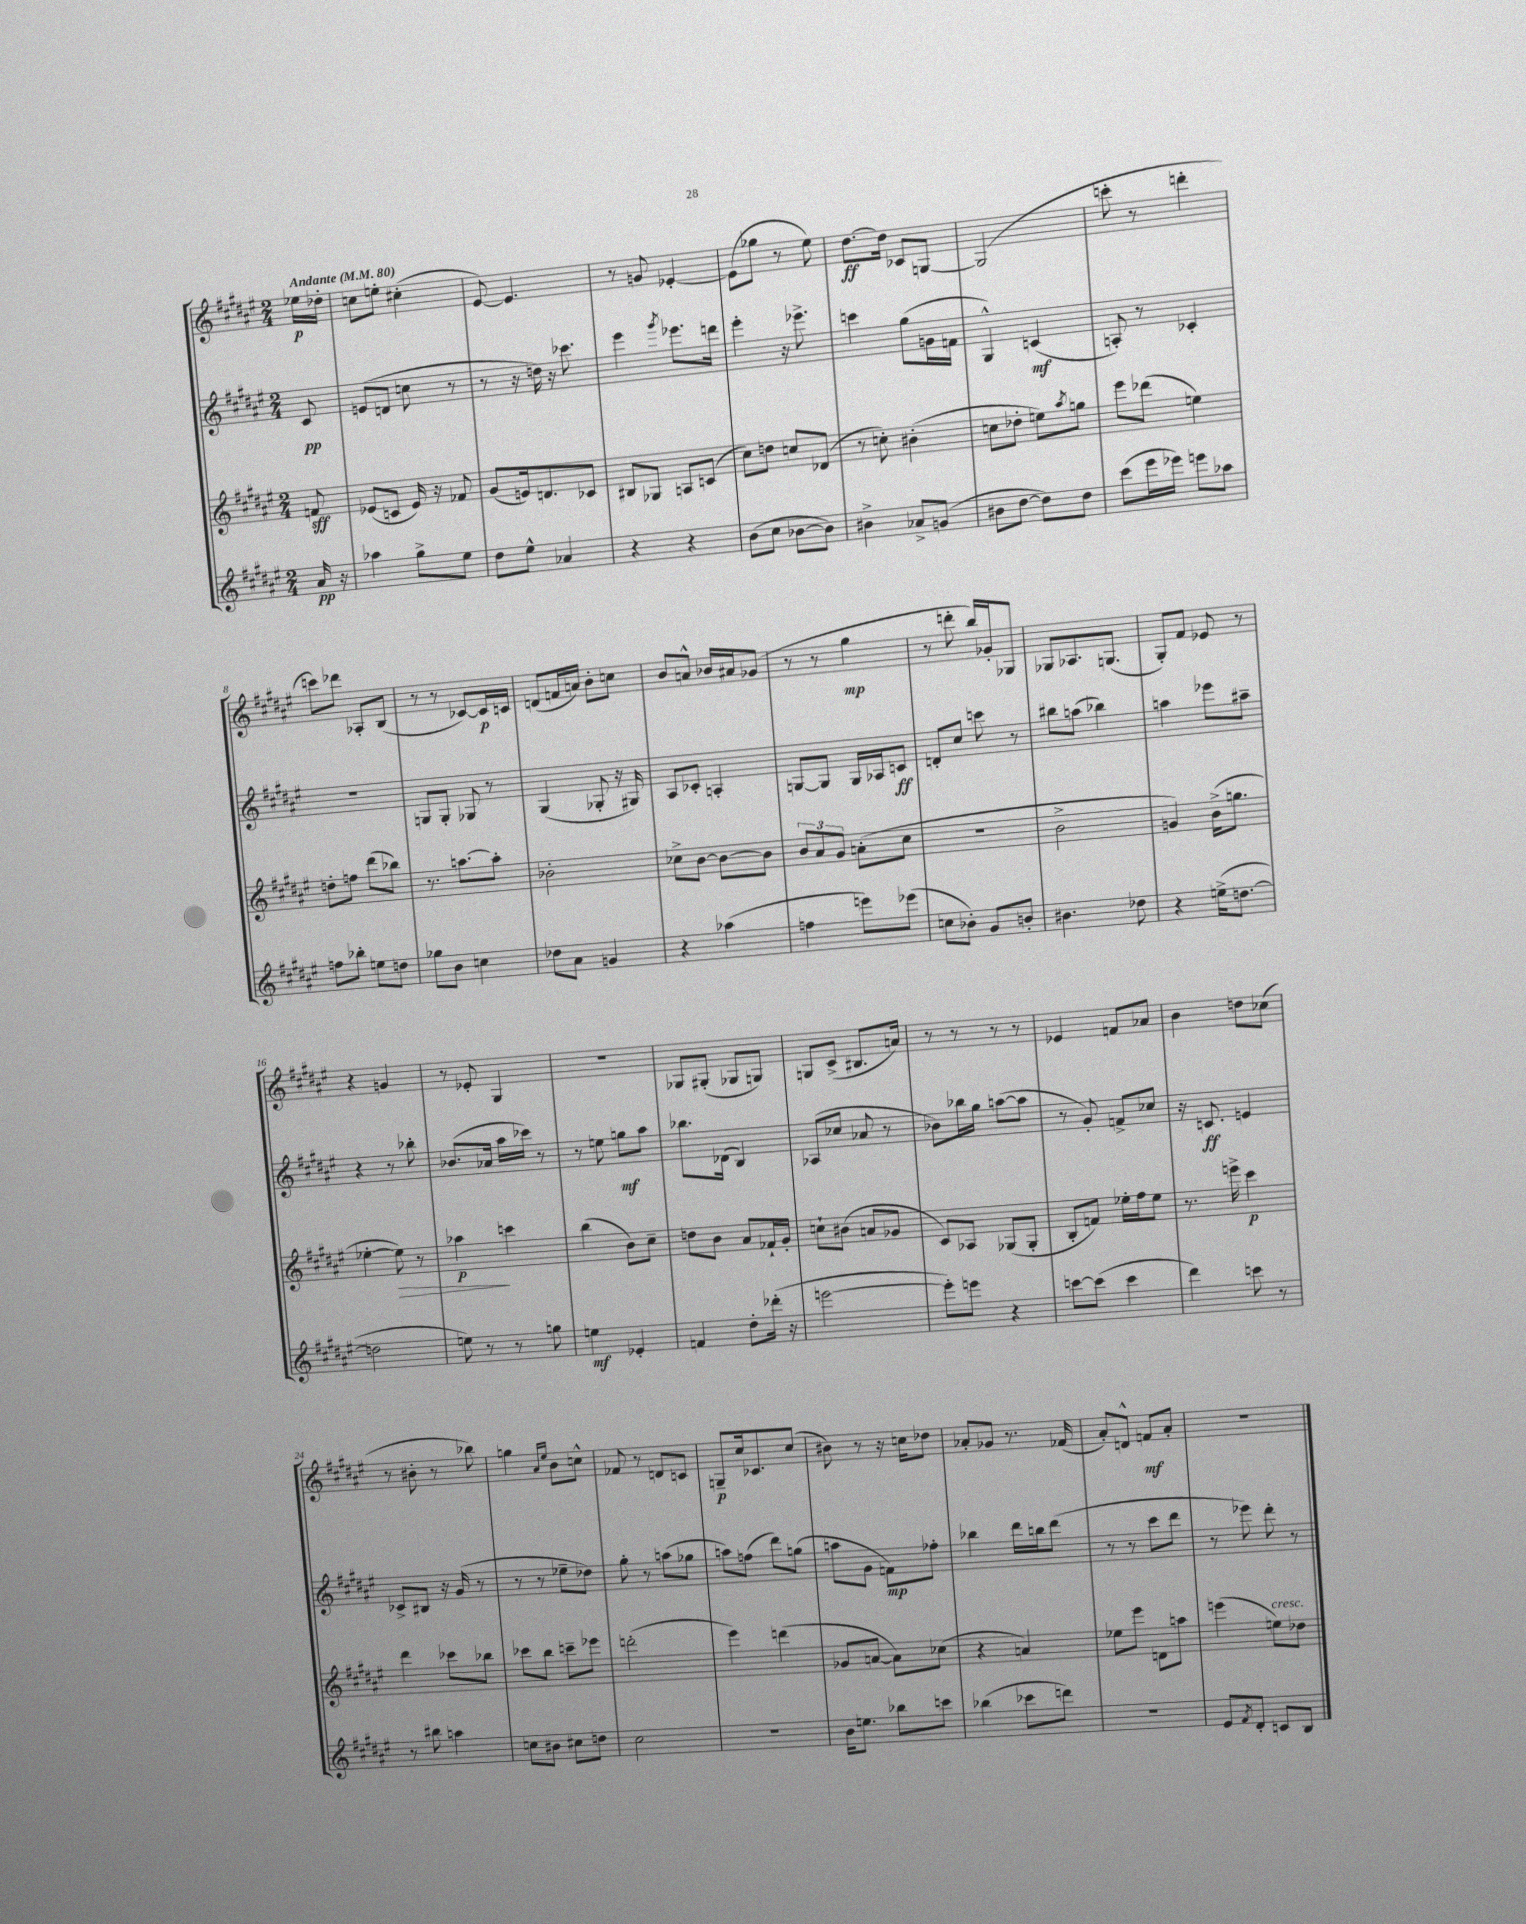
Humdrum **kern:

**kern	**dynam	**kern	**dynam	**kern	**dynam	**kern	**dynam
*part4	*part4	*part3	*part3	*part2	*part2	*part1	*part1
*staff4	*staff4	*staff3	*staff3	*staff2	*staff2	*staff1	*staff1
*clefG2	*	*clefG2	*	*clefG2	*	*clefG2	*
*k[f#c#g#d#a#e#]	*	*k[f#c#g#d#a#e#]	*	*k[f#c#g#d#a#e#]	*	*k[f#c#g#d#a#e#]	*
*M2/4	*	*M2/4	*	*M2/4	*	*M2/4	*
*MM80	*	*MM80	*	*MM80	*	*MM80	*
=	=	=	=	=	=	=	=
!	!	!	!	!	!	!LO:TX:a:B:t=Andante	!
16a#/	pp	8fn/	sff	8c#/	pp	16ee-X\LL	p
16r	.	.	.	.	.	16dd-X'\JJ	.
=1	=1	=1	=1	=1	=1	=1	=1
4aa-X\	.	(8e-X/L	.	(8en/L	.	8ccn\L	.
.	.	8cn/J	.	8dn/J	.	8een'\J	.
8gg#^\L	.	16e-/)	.	8ccn\	.	(4cc#X'\	.
.	.	16r	.	.	.	.	.
8ee#\J	.	8f-X/	.	8r	.	.	.
=2	=2	=2	=2	=2	=2	=2	=2
8dd#\L	.	(8g#/L	.	8r	.	[8e#/)	.
8ee#^^\J	.	16en/k)	.	16r	.	4.e#/]	.
.	.	8.dn/	.	16ddn\)	.	.	.
4a-X/	.	.	.	16r	.	.	.
.	.	.	.	8.ccc-X\	.	.	.
.	.	8c-X/J	.	.	.	.	.
=3	=3	=3	=3	=3	=3	=3	=3
4r	.	8B#X/L	.	4eee#\	.	8r	.
.	.	8G-X/J	.	.	.	8gn/	.
.	.	.	.	8qggg#/	.	.	.
4r	.	8An/L	.	8.eee-X\L	.	[4e-X'/	.
.	.	(8cn/J	.	.	.	.	.
.	.	.	.	16dddn\Jk	.	.	.
=4	=4	=4	=4	=4	=4	=4	=4
(8b\L	.	8cc#\L)	.	4eee#'\	.	(8e-\L]	.
8cc#\J	.	8ddn\J	.	.	.	8gg-X\J	.
[8b-X\L	.	8ccn/L	.	16r	.	8r	.
.	.	.	.	8.eee-X^\	.	.	.
8b-\J])	.	(8d-X/J	.	.	.	8ee#\)	.
=5	=5	=5	=5	=5	=5	=5	=5
4b#X^\	.	8r	.	4cccn\	.	[8.dd#\L	ff
.	.	8ccn'\)	.	.	.	.	.
.	.	.	.	.	.	16dd#\Jk]	.
8a-X^/L	.	(4b#X'\	.	(8gg#\L	.	8c-X/L	.
(8gn/J	.	.	.	16gn\L	.	[8Gn/J	.
.	.	.	.	16fn\JJ	.	.	.
=6	=6	=6	=6	=6	=6	=6	=6
8b#X\L	.	8ccn\L	.	4G#^^/)	.	(2G/]	.
[8dd#\J	.	8dd-X'\J	.	.	.	.	.
8dd#\L])	.	8een\L)	.	(4cn/	mf	.	.
.	.	8qaa#/	.	.	.	.	.
8dd#\J	.	8ggn\J	.	.	.	.	.
=7	=7	=7	=7	=7	=7	=7	=7
(8ccc#\L	.	8eee#\L	.	8An'/)	.	8cccn'\	.
16eee#\L	.	(8ddd-X\J	.	8r	.	8r	.
16eee-X\JJ)	.	.	.	.	.	.	.
8eeen\L	.	4een\)	.	4c-X'/	.	4dddn'\	.
8aa-X\J	.	.	.	.	.	.	.
!!LO:LB:g=z
=8	=8	=8	=8	=8	=8	=8	=8
8ffn\L	.	8ddn'\L	.	2r	.	8cccn\L)	.
8bb-X'\J	.	8ffn\J	.	.	.	8ddd-X\J	.
8een\L	.	(8ddd#\L	.	.	.	8A-X'/L	.
8ddn\J	.	8bb-X\J)	.	.	.	(8B/J	.
=9	=9	=9	=9	=9	=9	=9	=9
8gg-X\L	.	8.r	.	8Gn/L	.	8r	.
8b\J	.	.	.	8G'/J	.	8r	.
.	.	[8.aan\L	.	.	.	.	.
4ccn\	.	.	.	8G-X/	.	[8c-X/L)	.
.	.	8aa'\J]	.	8r	.	16c-/L]	p
.	.	.	.	.	.	16cn/JJ	.
=10	=10	=10	=10	=10	=10	=10	=10
8dd-X\L	.	2b-X'\	.	(4G#/	.	(8dn/L	.
8a#\J	.	.	.	.	.	16fn/L	.
.	.	.	.	.	.	16an/JJ)	.
4gn/	.	.	.	8G-X'/	.	8b'\L	.
.	.	.	.	16r	.	8ccn\J	.
.	.	.	.	16G#X/)	.	.	.
=11	=11	=11	=11	=11	=11	=11	=11
4r	.	8cc-X^\L	.	8A#/L	.	8b/L	.
.	.	[8b\J	.	8c-X'/J	.	8an^^/J	.
(4aa-X\	.	8b\L_	.	4An'/	.	16b-X/LL	.
.	.	.	.	.	.	16a#X/J	.
.	.	8b\J]	.	.	.	(8g-X/J	.
=12	=12	=12	=12	=12	=12	=12	=12
4ffn\	.	12b/L	.	[8Gn/L	.	8r	.
.	.	12a#/	.	.	.	.	.
.	.	.	.	8G/J]	.	8r	.
.	.	12g#/J	.	.	.	.	.
8eeen\L)	.	(8an'\L	.	16G/LL	.	4gg#\	mp
.	.	.	.	16A-X/J	.	.	.
(8eee-X\J	.	8cc#\J	.	8cn/J	ff	.	.
=13	=13	=13	=13	=13	=13	=13	=13
8ccn\L	.	2r	.	8dn'/L	.	8r	.
8b-X'\J)	.	.	.	8cc#/J	.	8dddn'\	.
8g#/L	.	.	.	8cccn\	.	16bb/LL)	.
.	.	.	.	.	.	16g-X'/J	.
8bn'/J	.	.	.	8r	.	8G-X/J	.
=14	=14	=14	=14	=14	=14	=14	=14
4.b#X\	.	2b^\	.	8bb#X\L	.	8G-X/L	.
.	.	.	.	(8aan\J	.	8.A-X/	.
.	.	.	.	4bb-X\)	.	.	.
.	.	.	.	.	.	(8.Gn/J	.
8dd-X\	.	.	.	.	.	.	.
=15	=15	=15	=15	=15	=15	=15	=15
4r	.	4gn/)	.	4aan\	.	8G#'/L)	.
.	.	.	.	.	.	8f#/J	.
(16een^\KL	.	(16b^\KL	.	8eee-X\L	.	8e-X/	.
[8.ddn\J	.	8.ggn\J	.	.	.	.	.
.	.	.	.	8aa#X~\J	.	8r	.
!!LO:LB:g=z
=16	=16	=16	=16	=16	=16	=16	=16
2ddn\]	.	[4ee-X'\	.	4r	.	4r	.
!	!	!	!LO:HP:b	!	!	!	!
.	.	8ee-\])	>	8r	.	4gn/	.
.	.	8r	.	8bb-X'\	.	.	.
=17	=17	=17	=17	=17	=17	=17	=17
8een\)	.	4aa-X\	p	(8.b-X/L	.	8r	.
8r	.	.	.	.	.	8e-X'/	.
.	.	.	.	16a-X/Jk	.	.	.
8r	.	4cccn\	]	16aa#\LL	.	4G#/	.
.	.	.	.	16ccc-X\JJ)	.	.	.
8ggn\	.	.	.	8r	.	.	.
=18	=18	=18	=18	=18	=18	=18	=18
4een\	mf	(4bb\	.	8r	.	2r	.
.	.	.	.	8een\	.	.	.
4e-X'/	.	8b\L)	.	8ggn\L	mf	.	.
.	.	8cc#~\J	.	8aa#\J	.	.	.
=19	=19	=19	=19	=19	=19	=19	=19
4fn/	.	8ddn\L	.	8.bb-X\L	.	8G-X/L	.
.	.	8b\J	.	.	.	(8G#X'/J	.
.	.	.	.	(16d-X\Jk	.	.	.
8dd#'\L	.	8a#/L	.	4B/)	.	8G-X/L	.
(16ddd-X'\Jk	.	16f-X`/L	.	.	.	8Gn/J)	.
16r	.	16g#'/JJ	.	.	.	.	.
=20	=20	=20	=20	=20	=20	=20	=20
[2eeen\	.	8ccn`\L	.	(8A-X/L	.	8Gn/L	.
.	.	(8b#X\J	.	8cc-X/J	.	(8c#^/J	.
.	.	8an/L	.	8a-X/	.	8.B#X/L	.
.	.	8g-X/J	.	8r	.	.	.
.	.	.	.	.	.	16an/Jk)	.
=21	=21	=21	=21	=21	=21	=21	=21
8eee'\L])	.	8c#/L)	.	8b-X\L)	.	8r	.
8eeen\J	.	8A-X/J	.	16bb-X\L	.	8r	.
.	.	.	.	16gg#\JJ	.	.	.
4r	.	(8G-X/L	.	([8aan\L	.	8r	.
.	.	8G-'/J	.	8aa\J]	.	8r	.
=22	=22	=22	=22	=22	=22	=22	=22
[8cccn\L	.	8B'/L	.	8r	.	4e-X/	.
(8ccc\J]	.	8fn/J)	.	8g#'/)	.	.	.
4ccc\	.	16ee-X'\LL	.	8fn^/L	.	8fn/L	.
.	.	16ff#\J	.	.	.	.	.
.	.	8ee-\J	.	8cc-X/J	.	8a-X/J	.
=23	=23	=23	=23	=23	=23	=23	=23
4ddd#\)	.	8.r	.	16r	.	4b\	.
.	.	.	.	8.cn/	ff	.	.
.	.	16eeen^\	.	.	.	.	.
8cccn\	.	4ccc#\	p	4en/	.	8ddn\L	.
8r	.	.	.	.	.	(8cc-X\J	.
!!LO:LB:g=z
=24	=24	=24	=24	=24	=24	=24	=24
8r	.	4ddd#\	.	8c-X^/L	.	8r	.
8bb#X\	.	.	.	8B#X/J	.	8b#X'\	.
4aan\	.	8ccc-X\L	.	16r	.	8r	.
.	.	.	.	(16g#/	.	.	.
.	.	8bb-X\J	.	8r	.	8bb-X\)	.
=25	=25	=25	=25	=25	=25	=25	=25
8ccn\L	.	8ccc-X\L	.	8r	.	4ggn\	.
8b#X\J	.	8bb\J	.	8r	.	.	.
.	.	.	.	.	.	16qqa#/LL	.
.	.	.	.	.	.	16qqee#/JJ	.
8cc#X\L	.	8cccn~\L	.	8ee-X~\L	.	8b\L	.
8ddn\J	.	8eee-X\J	.	8dd-X\J)	.	8ccn^^\J	.
=26	=26	=26	=26	=26	=26	=26	=26
2cc#\	.	(2dddn'\	.	8gg#'\	.	8f-X/	.
.	.	.	.	8r	.	8r	.
.	.	.	.	(8aan\L	.	8dn/L	.
.	.	.	.	8gg-X\J	.	8cn/J	.
=27	=27	=27	=27	=27	=27	=27	=27
2r	.	4eee#\)	.	8aan\L)	.	8Gn~/L	p
.	.	.	.	(8ffn\J	.	16cc#/k	.
.	.	.	.	.	.	8.c-X/	.
.	.	(4dddn\	.	8ddd#\L)	.	.	.
.	.	.	.	(8ggn\J	.	(8cc#/J	.
=28	=28	=28	=28	=28	=28	=28	=28
16b\KL	.	8g-X/L	.	8aan\L	.	8b#X\)	.
8.een\J	.	.	.	.	.	.	.
.	.	[8an/J	.	8g#\J	.	8r	.
8bb-X\L	.	8a\L])	.	8fn\L)	mp	16r	.
.	.	.	.	.	.	16ccn\KL	.
8cccn\J	.	(8cc-X\J	.	8ff-X'\J	.	8dd-X\J	.
=29	=29	=29	=29	=29	=29	=29	=29
(4bb-X\	.	4r	.	4bb-X\	.	8a-X'/L	.
.	.	.	.	.	.	8g-X/J	.
8ccc-X\L	.	4an/)	.	16ddd#\LL	.	8.r	.
.	.	.	.	16bbn\J	.	.	.
8dddn\J)	.	.	.	(8ddd#\J	.	.	.
.	.	.	.	.	.	(16f-X/	.
=30	=30	=30	=30	=30	=30	=30	=30
2r	.	8ee-X\L	.	8r	.	8a#'/L)	.
.	.	8eee#\J	.	8r	.	8dn^^/J	.
.	.	8dn\L	.	8ccc#\L	.	8fn/L	mf
.	.	8aan\J	.	8ddd#\J	.	8a#'/J	.
=31	=31	=31	=31	=31	=31	=31	=31
8e#/L	.	(4eeen\	.	8r	.	2r	.
8qf#/	.	.	.	.	.	.	.
8d#'/J	.	.	.	8eee-X\)	.	.	.
!	!	!LO:TX:a:i:t=cresc.	!	!	!	!	!
8cn/L	.	8een\L)	.	8ddd#'\	.	.	.
8B/J	.	8dd-X\J	.	8r	.	.	.
==	==	==	==	==	==	==	==
*-	*-	*-	*-	*-	*-	*-	*-
